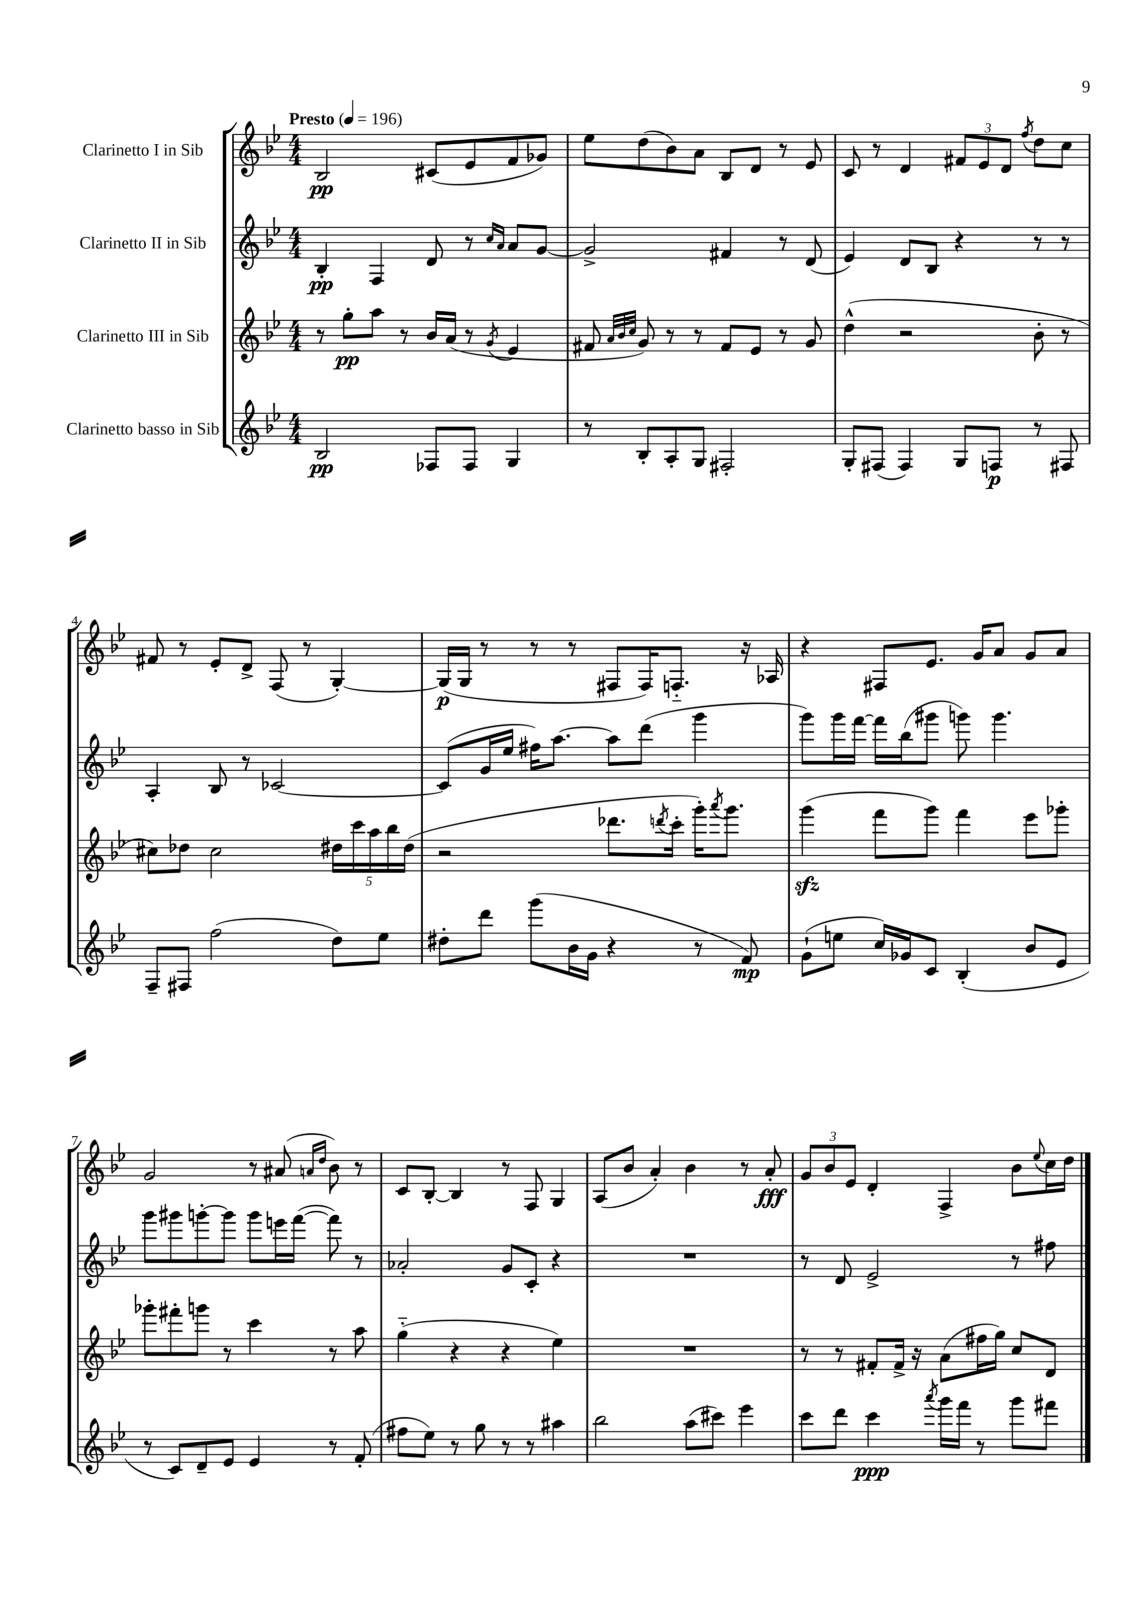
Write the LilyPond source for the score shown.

<<
\new StaffGroup <<
\new Staff = "s0" \with { instrumentName = "Clarinetto I in Sib" } {
    \clef treble \key bes \major \numericTimeSignature \time 4/4 \tempo "Presto" 4 = 196
    bes2\pp cis'8( ees'8 f'8 ges'8) |
    ees''8 d''8( bes'8) a'8 bes8 d'8 r8 ees'8 |
    c'8 r8 d'4 \tuplet 3/2 { fis'8 ees'8 d'8 } \acciaccatura { f''8 } d''8 c''8 |
    fis'8 r8 ees'8-. d'8-> f8( r8 g4~-.) |
    g16\p( g16 r8 r8 r8 fis8 fis16) f8.-_ r16 aes16 |
    r4 fis8 ees'8. g'16 a'8 g'8 a'8 |
    g'2 r8 ais'8( \grace { a'16 d''16 } bes'8) r8 |
    c'8 bes8~-. bes4 r8 f8 g4 |
    a8( bes'8 a'4-.) bes'4 r8 a'8-.\fff |
    \tuplet 3/2 { g'8 bes'8 ees'8 } d'4-. f4-> bes'8 \appoggiatura { ees''8 } c''16 d''16 \bar "|." |
}
\new Staff = "s1" \with { instrumentName = "Clarinetto II in Sib" } {
    \clef treble \key bes \major \numericTimeSignature \time 4/4
    bes4-.\pp f4 d'8 r8 \grace { c''16 a'16 } a'8 g'8~ |
    g'2-> fis'4 r8 d'8( |
    ees'4) d'8 bes8 r4 r8 r8 |
    a4-. bes8 r8 ces'2~ |
    ces'8( g'16 ees''16 fis''16) a''8.~ a''8 d'''8( g'''4 |
    g'''8) g'''16 f'''16~ f'''16 bes''16( gis'''8 g'''8) g'''4. |
    g'''8 gis'''8 g'''8~-. g'''8 g'''8 e'''16 f'''16~( f'''8) r8 |
    aes'2-. g'8 c'8-. r4 |
    R1 |
    r8 d'8 ees'2-> r8 fis''8 \bar "|." |
}
\new Staff = "s2" \with { instrumentName = "Clarinetto III in Sib" } {
    \clef treble \key bes \major \numericTimeSignature \time 4/4
    r8 g''8-.\pp a''8 r8 bes'16 a'16( r8 \acciaccatura { g'8 } ees'4 |
    fis'8 \grace { a'32 bes'32 c''32 } g'8) r8 r8 fis'8 ees'8 r8 g'8 |
    d''4-^( r2 bes'8-. r8 |
    cis''8) des''8 cis''2 \tuplet 5/4 { dis''16 c'''16 a''16 bes''16 dis''16( } |
    r2 des'''8. \acciaccatura { d'''8 } c'''16-. g'''16-.) \acciaccatura { a'''8 } g'''8. |
    g'''4\sfz( f'''8 g'''8) f'''4 ees'''8 ges'''8-. |
    ges'''8-. fis'''8-. g'''8 r8 c'''4 r8 a''8 |
    g''4-_( r4 r4 ees''4) |
    R1 |
    r8 r8 fis'8-. fis'16-> r16 a'8( fis''16 g''16) c''8 d'8 \bar "|." |
}
\new Staff = "s3" \with { instrumentName = "Clarinetto basso in Sib" } {
    \clef treble \key bes \major \numericTimeSignature \time 4/4
    bes2\pp fes8 fes8 g4 |
    r8 bes8-. a8-. g8 fis2-. |
    g8-. fis8( fis4) g8 f8\p r8 fis8 |
    f8-- fis8 f''2( d''8) ees''8 |
    dis''8-. d'''8 g'''8( bes'16 g'16 r4 r8 f'8\mp) |
    g'8-!( e''8 c''16) ges'16 c'8 bes4-.( bes'8 ees'8 |
    r8 c'8) d'8-- ees'8 ees'4 r8 f'8-.( |
    fis''8 ees''8) r8 g''8 r8 r8 ais''4 |
    bes''2 a''8( cis'''8) ees'''4 |
    c'''8 d'''8 c'''4\ppp \acciaccatura { a'''8 } g'''16 f'''16 r8 g'''8 fis'''8 \bar "|." |
}
>>
>>
